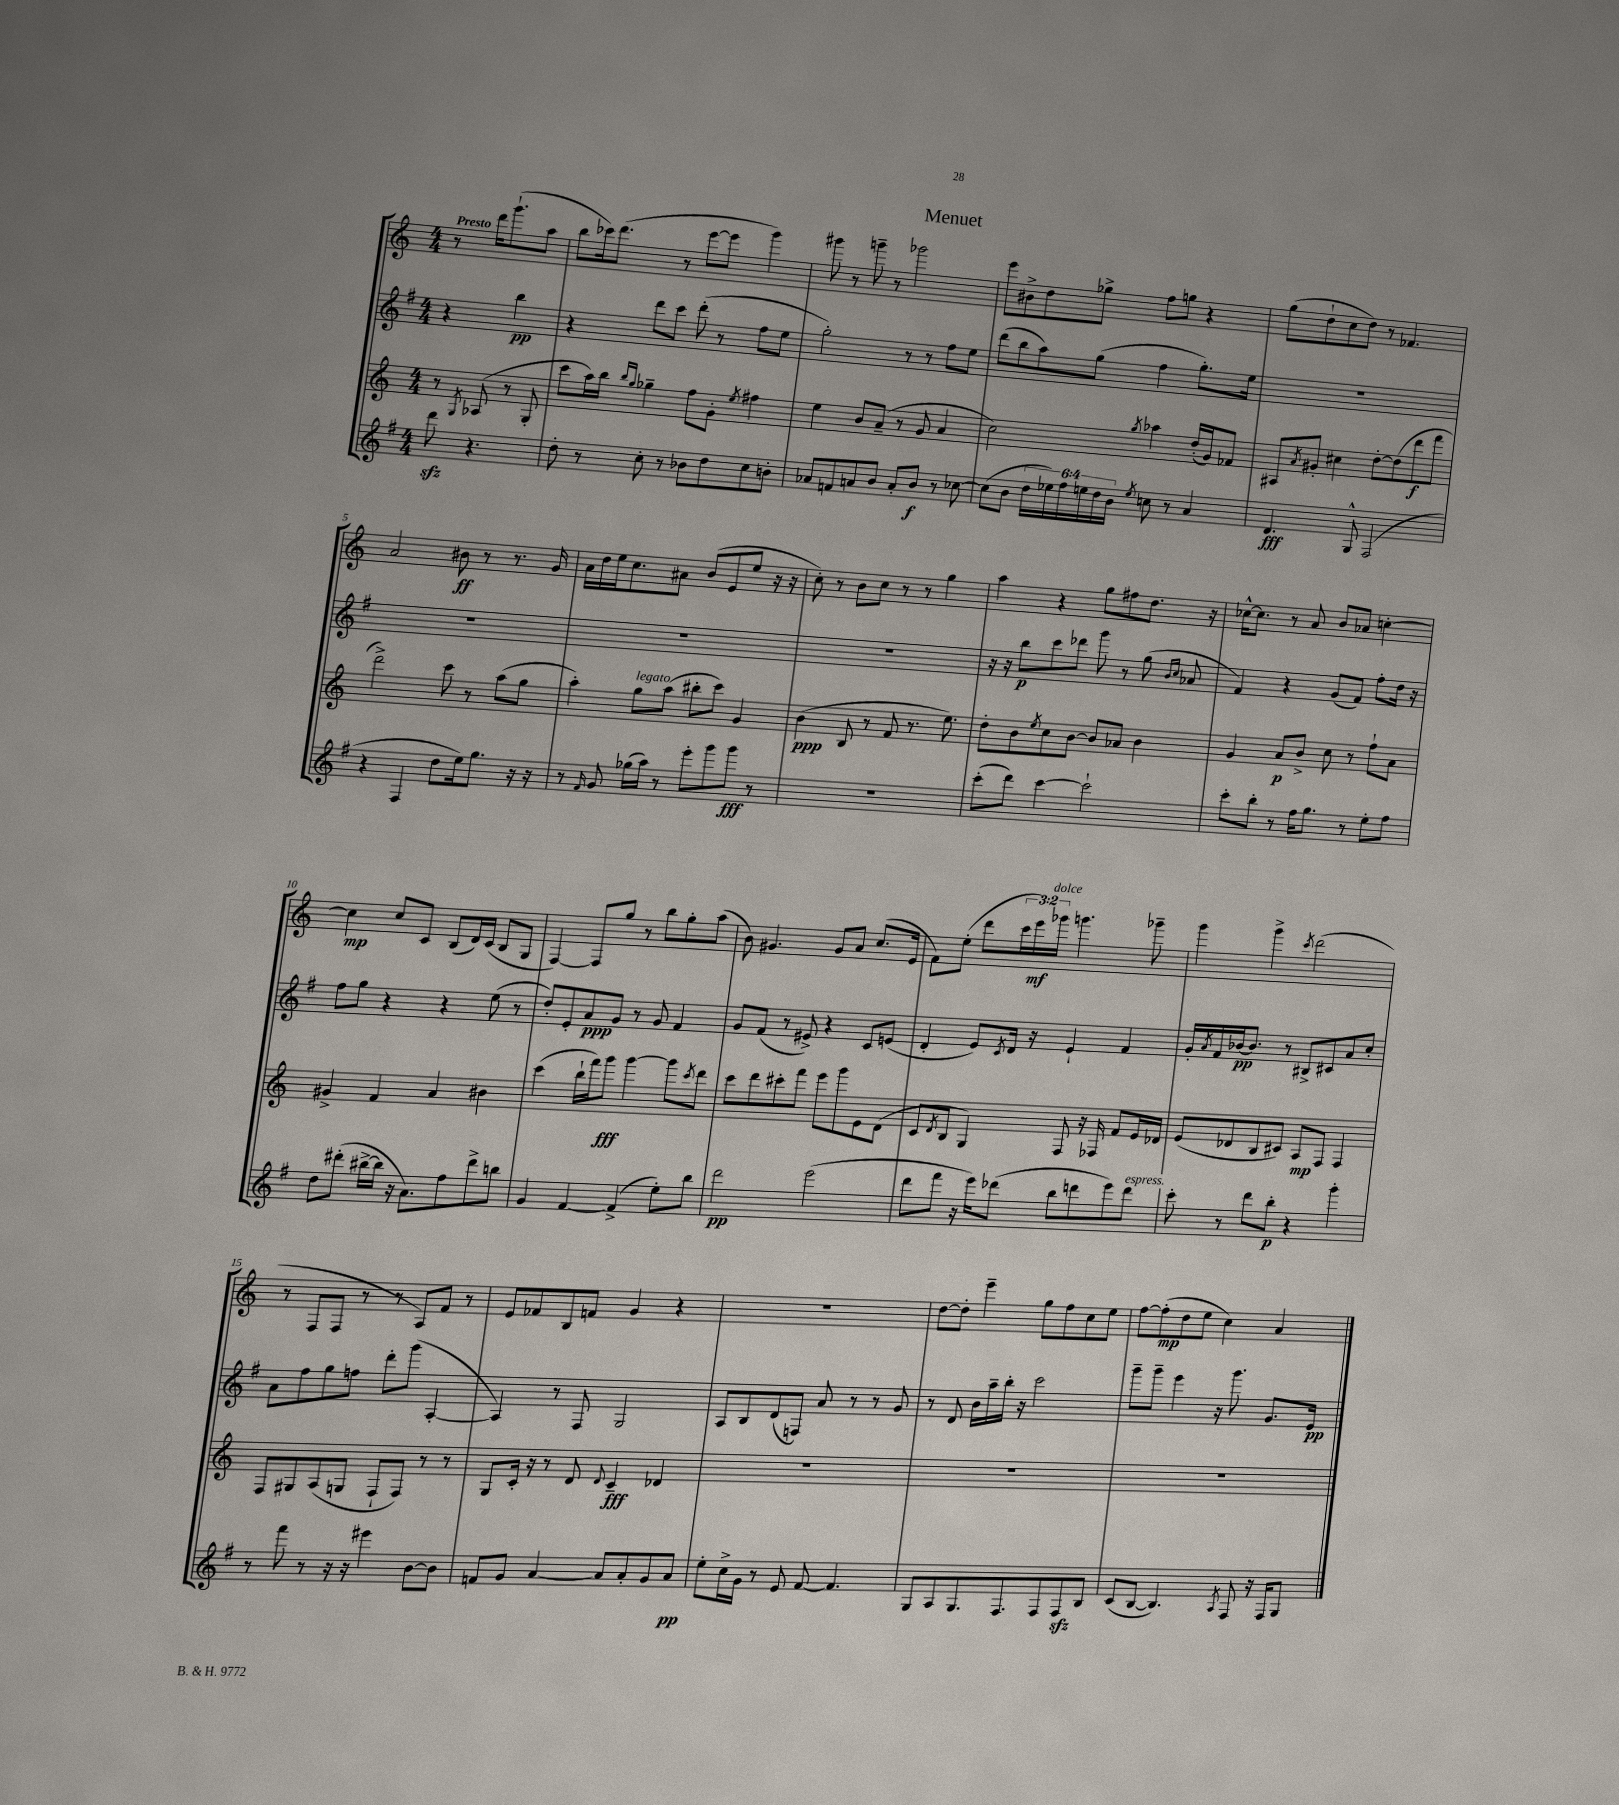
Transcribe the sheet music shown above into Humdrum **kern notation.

**kern	**kern	**kern	**kern
*staff4	*staff3	*staff2	*staff1
*clefG2	*clefG2	*clefG2	*clefG2
*k[f#]	*k[]	*k[f#]	*k[]
*M4/4	*M4/4	*M4/4	*M4/4
8ddd	8r	4r	8r
.	8qG	.	.
4.r	(8A-	.	16ddd
.	.	.	(8.ggg`
.	8r	4bb	.
.	8G'	.	8aa
=	=	=	=
8dd'	8ccc	4r	8bb
8r	16aa)	.	16ccc-)
.	16bb	.	(8.ddd
.	16qqbb	.	.
.	16qqgg	.	.
8cc'	4gg-~	8ddd	.
8r	.	8ccc	8r
8b-	8ff	(8ddd'	[8eee
8dd	8g'	8r	8eee]
.	8qee	.	.
8cc	4ff#	8ff#	4ggg)
8b'	.	8ee	.
=	=	=	=
8a-	4ee	2gg')	8ggg#
8f	.	.	8r
8a	8b	.	8ggg~
8b	(8a~	.	8r
8a'	8r	8r	2ggg-
8b	8g	8r	.
8r	4a	8ff#	.
[8cc-	.	8ee	.
=	=	=	=
(8cc-]	2cc)	(8ddd	8eee
8b	.	8bb	8b#^
24dd	.	8aa)	8dd
24ee-)	.	.	.
24ff#	.	.	.
24ee	.	(8gg	8gg-^
24dd	.	.	.
24b	.	.	.
8qee	8qgg	.	.
8cc	4aa-	4ff#	8ff
8r	.	.	8gg
4a	(16dd'	8.gg')	4r
.	16g)	.	.
.	8f-	.	.
.	.	16ee	.
=	=	=	=
4.d	8A#	1r	(8gg
.	8qa	.	.
.	8g#'	.	8dd`
.	4cc#	.	8cc
8G^^	.	.	8dd)
(2F#	[8dd'	.	8r
.	(8dd]	.	4.f-
.	8ddd	.	.
.	8fff	.	.
=	=	=	=
4r	2ddd^)	1r	2a
4F#	.	.	.
8dd	8ccc	.	8b#
16ee)	8r	.	8r
8.gg	.	.	.
.	(8aa	.	8.r
16r	8gg	.	.
16r	.	.	16g
=	=	=	=
8r	4aa')	1r	16a
.	.	.	16dd
16qqf#	.	.	.
8g	.	.	16ee
.	.	.	8.cc
(16gg-	8gg	.	.
16aa)	.	.	.
8r	(8aa	.	8a#
8eee'	8bb#'	.	(8b
8ggg	8ccc)	.	8e
8ggg	4g	.	8ee
8r	.	.	16r
.	.	.	16r
=	=	=	=
1r	(4b	1r	8cc')
.	.	.	8r
.	8B	.	8b
.	8r	.	8cc
.	8f	.	8r
.	8.r	.	8r
.	.	.	4gg
.	8.ee)	.	.
=	=	=	=
(8ccc'	8dd'	16r	4aa
.	.	16r	.
8ddd)	8b	8bb	.
.	8qee	.	.
[4ccc	8cc	8ccc	4r
.	[8b	8ddd-	.
2ccc`]	8b]	8ggg	8gg
.	8a-	8r	8ff#
.	4b	(8gg	8.dd
.	.	16qqb	.
.	.	16qqcc	.
.	.	8a-	.
.	.	.	16r
=	=	=	=
8ccc'	4g	4f#)	[16cc-^^
.	.	.	8.cc-]
8bb'	.	.	.
8r	8a	4r	8r
16ff#	8b^	.	8a
8.gg	.	.	.
.	8cc	(8g	8b
8r	8r	8f#)	8a-
8ee'	8ff`	8ff#'	[4cc'
8ff#	8a	16dd	.
.	.	16r	.
=	=	=	=
8dd	4g#^	8ff#	4cc]
(8ddd#'	.	8gg	.
[16bb#^	4f	4r	8cc
16bb#]	.	.	.
16r	.	.	8c
8.a)	.	.	.
.	4a	4r	(8B
8ff#	.	.	16d)
.	.	.	(16c
8ddd#^	4b#	(8ee	8B
8bb	.	8r	8G
=	=	=	=
4g	(4ccc	8dd')	[4F)
.	.	8e'	.
[4f#	16bb`	8a	8F]
.	16fff)	.	.
.	8ggg	8g	8gg
(4f#^]	[4ggg	8r	8r
.	.	8g	8bb
8ee')	8ggg]	4f#	8gg'
.	8qccc	.	.
8bb	8ddd	.	(8aa
=	=	=	=
2ddd	8ccc	8g	8b)
.	8ddd	(8f#	4.g#
.	8ccc#'	8r	.
.	8fff	8e#^)	.
(2eee	8eee	4r	8g#
.	8ggg	.	8a
.	8e	8c	(8.cc
.	(8d	(8e	.
.	.	.	16e
=	=	=	=
8ddd	8c	4d'	8f)
.	8qd	.	.
8fff#	8B	.	(8ee'
16r	4G)	8e)	8ddd
16eee)	.	.	.
.	.	8qc	.
(8ddd-	.	16d	24ccc
.	.	.	24eee)
.	.	16r	.
.	.	.	24ggg-
8bb	8F	4e`	4.ggg
8ddd	16r	.	.
.	16F-	.	.
8eee)	8f	4f#	.
8ddd	16e	.	8ggg-~
.	16d-	.	.
=	=	=	=
8ccc'	(8e	16g'	4ggg
.	.	8qa	.
.	.	16f#	.
8r	8d-	[16b-	.
.	.	8.b-]	.
8ddd	8B	.	4ggg^
8bb'	8c#)	8r	.
.	.	.	8qccc
4r	8A	8B#^	(2ddd
.	8F	8c#	.
4ggg'	4F	8a	.
.	.	8cc'	.
=	=	=	=
8r	8F	8a	8r
8fff#	8G#	8ff#	8F
8r	(8A	8gg	8F
16r	8G	8ff	8r
16r	.	.	.
4eee#	8F`	8ddd'	8r
.	8F)	(8ggg	8A)
[8b	8r	[4A'	8f
8b]	8r	.	8r
=	=	=	=
8f	8G	4A])	8e
8g	16c'	.	8f-
.	16r	.	.
[4a	8r	8r	8B
.	8d	8F#	8f
.	8qqd	.	.
8a]	4c~	2G	4g
8a'	.	.	.
8g	4d-	.	4r
8a	.	.	.
=	=	=	=
8ee'	1r	8A	1r
16cc^	.	8B	.
16g	.	.	.
8r	.	(8d	.
8e	.	8F)	.
[8f#	.	8a	.
4.f#]	.	8r	.
.	.	8r	.
.	.	8g	.
=	=	=	=
8G	1r	8r	[8dd
8A	.	8d	8dd']
8.G	.	16b	4eee~
.	.	16aa~	.
.	.	16bb'	.
8.F#	.	16r	.
.	.	2ccc	8gg
8F#	.	.	8ff
8F#	.	.	8cc
8B	.	.	8ee
=	=	=	=
(8c	1r	8ggg~	[8ff
[8B	.	8ggg~	(8ff']
4.B])	.	4eee	8dd
.	.	.	8ee
.	.	16r	4cc)
.	.	8.ggg	.
8qA	.	.	.
8F#	.	.	.
16r	.	8.g	4a
16F#	.	.	.
8G	.	.	.
.	.	16e	.
==	==	==	==
*-	*-	*-	*-
